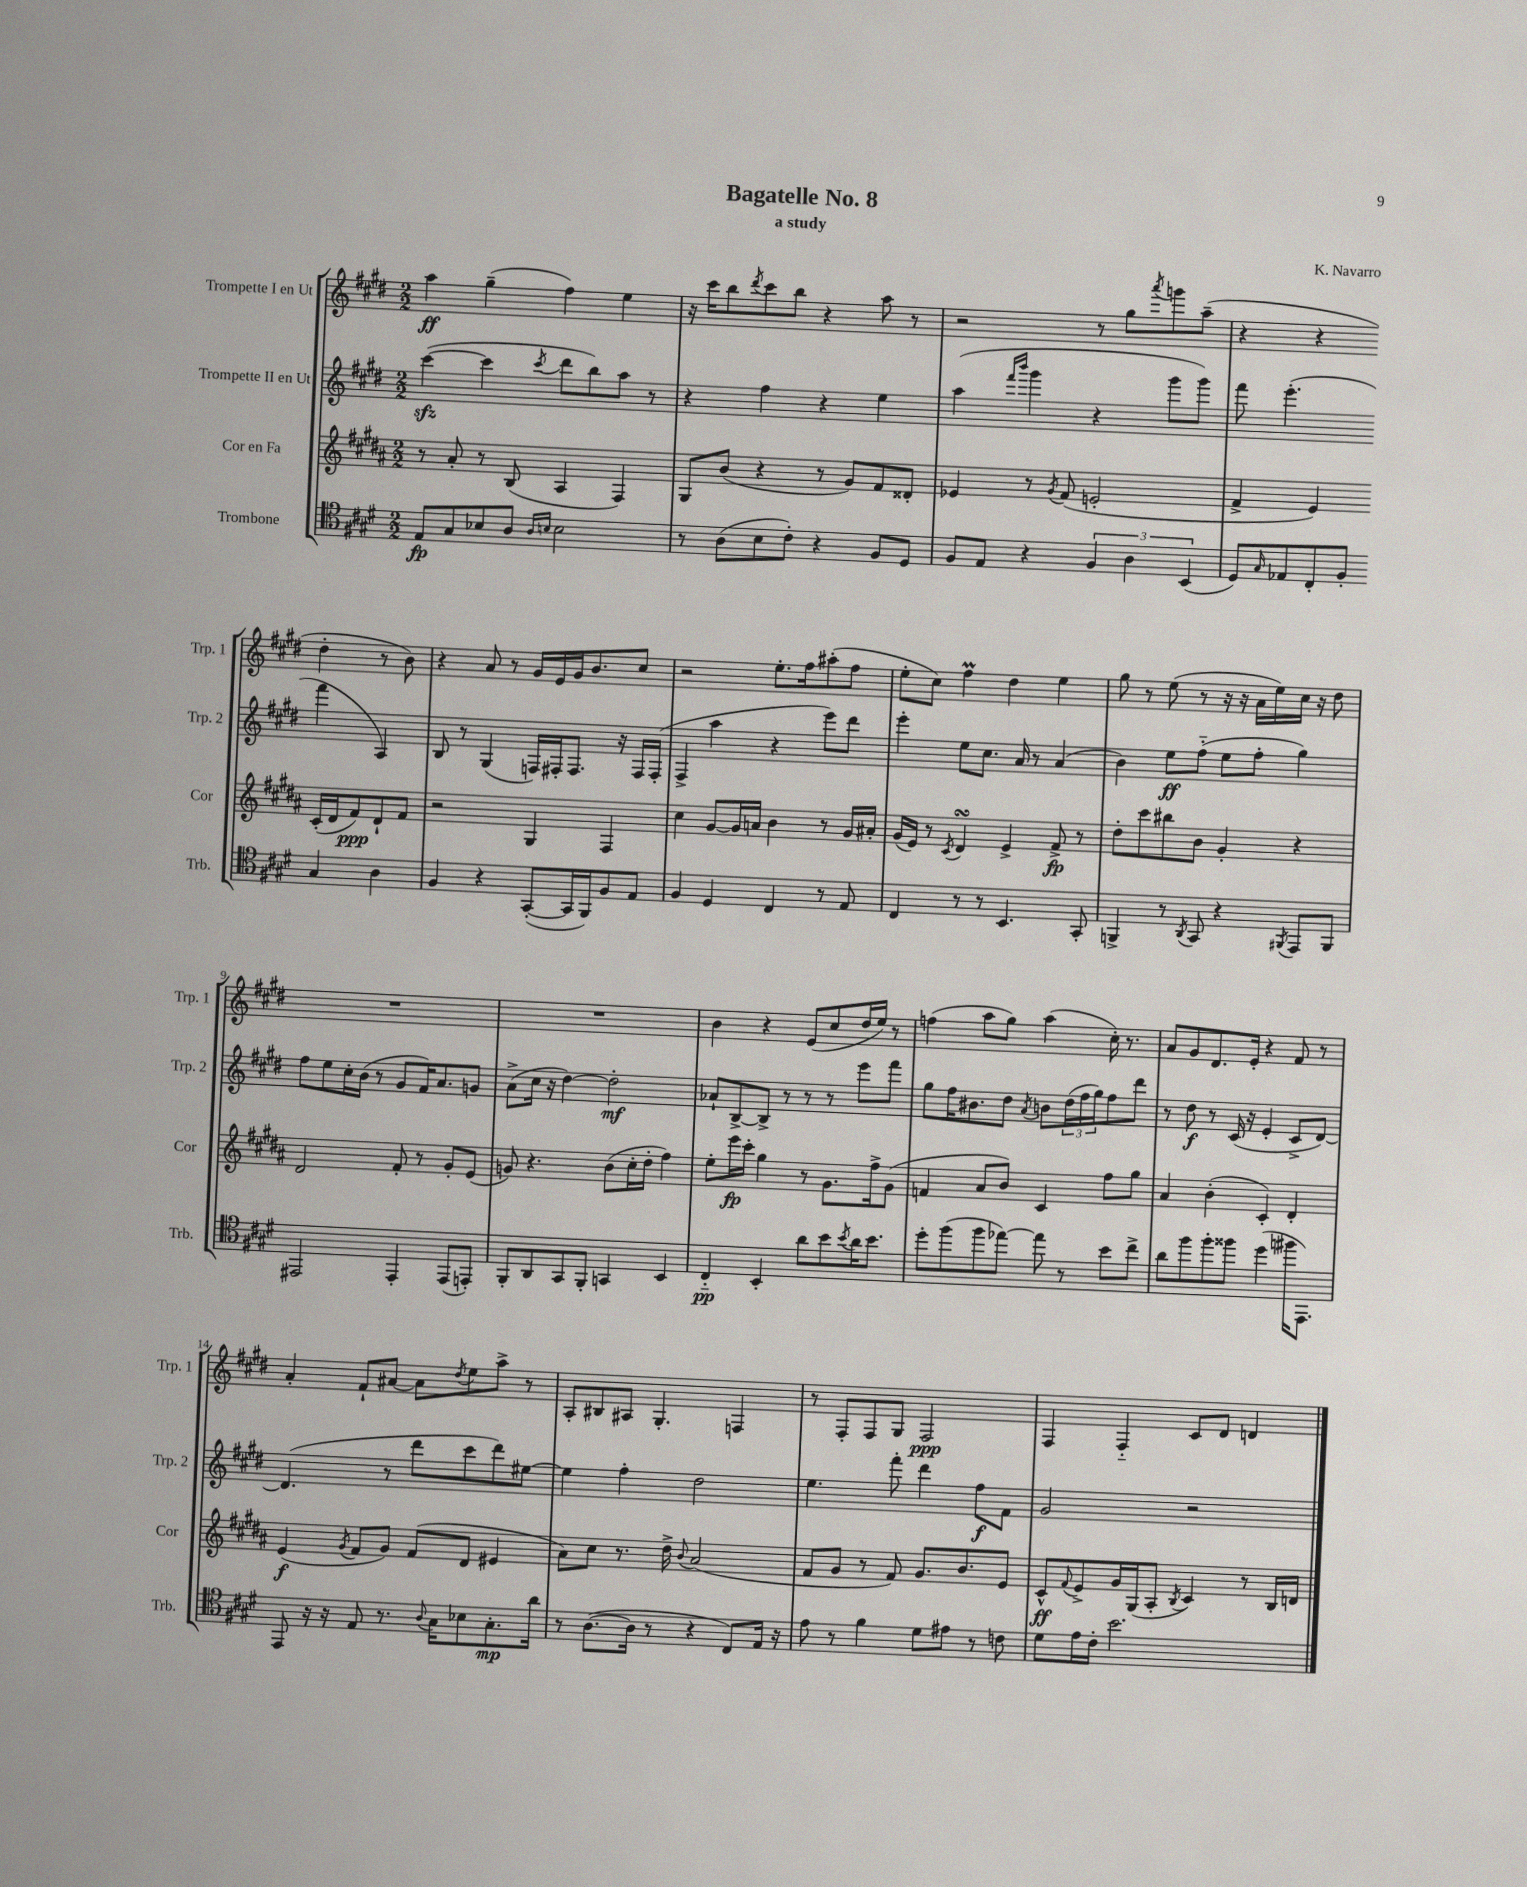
\header { title = "Bagatelle No. 8" composer = "K. Navarro" subtitle = "a study" }
<<
\new StaffGroup <<
\new Staff = "s0" \with { instrumentName = "Trompette I en Ut" shortInstrumentName = "Trp. 1" } {
    \clef treble \key e \major \numericTimeSignature \time 2/2
    a''4\ff gis''4--( fis''4) e''4 |
    r16 cis'''16 b''8 \acciaccatura { dis'''8 } cis'''8 b''8 r4 a''8 r8 |
    r2 r8 gis''8 \acciaccatura { a'''8 } g'''8 a''8--( |
    r4 r4 dis''4-. r8 b'8) |
    r4 a'8 r8 gis'16 e'16 gis'16 b'8. cis''8 |
    r2 e''8.-. fis''16 ais''8-.( fis''8 |
    e''8-. cis''8) fis''4\prall dis''4 e''4 |
    gis''8 r8 e''8( r8 r16 r16 a'16 e''16) cis''16 r16 dis''8 |
    R1 |
    R1 |
    b'4 r4 e'8( cis''8 dis''16 e''16) r8 |
    f''4( a''8 gis''8) a''4( cis''16-.) r8. |
    a'8 gis'8 dis'8. e'16-. r4 fis'8 r8 |
    a'4-. fis'8-! ais'8~ ais'8 \acciaccatura { dis''8 } e''8 a''8-> r8 |
    a8-. bis8 ais8 gis4.-. f4 |
    r8 fis8-. fis8 gis8 fis2\ppp |
    fis4 fis4-_ cis'8 dis'8 d'4 \bar "|." |
}
\new Staff = "s1" \with { instrumentName = "Trompette II en Ut" shortInstrumentName = "Trp. 2" } {
    \clef treble \key e \major \numericTimeSignature \time 2/2
    cis'''4~\sfz( cis'''4 \acciaccatura { cis'''8 } dis'''8 b''8) a''8 r8 |
    r4 fis''4 r4 e''4 |
    a''4( \grace { fis'''16 b'''16 } gis'''4 r4 gis'''8 gis'''8) |
    fis'''8 e'''4.-.( fis'''4 a4) |
    b8 r8 gis4( f16) fis16-. fis8. r16 fis16 fis16-.( |
    fis4-> a''4 r4 e'''8) dis'''8 |
    e'''4-. e''8 cis''8. a'16 r8 a'4( |
    b'4) e''8\ff fis''8-_( e''8 fis''8-. gis''4) |
    fis''8 e''8 cis''16-. b'16( r8 gis'8 fis'16) a'8. g'8 |
    a'8->( cis''16 r16 dis''4~) dis''2-.\mf |
    aes'8-! b8~-> b8-> r8 r8 r8 e'''8 fis'''8 |
    gis''8 fis''16 bis'8. dis''8 \acciaccatura { a'8 } b'8 \tuplet 3/2 { dis''16( fis''16 gis''16) } fis''8 dis'''8 |
    r8 dis''8\f r8 cis'16( r16 e'4-. cis'8-> dis'8~) |
    dis'4.( r8 dis'''8 cis'''8 dis'''8) eis''8~ |
    eis''4 fis''4-. dis''2 |
    e''4. fis'''8-. dis'''4 fis''8\f fis'8 |
    gis'2 r2 \bar "|." |
}
\new Staff = "s2" \with { instrumentName = "Cor en Fa" shortInstrumentName = "Cor" } {
    \clef treble \key b \major \numericTimeSignature \time 2/2
    r8 ais'8-. r8 b8( ais4 fis4) |
    gis8 b'8( r4 r8 gis'8) fis'8 disis'8-. |
    ees'4 r8 \acciaccatura { gis'8 } fis'8( e'2-. |
    fis'4-> e'4) cis'16-.( dis'16 fis'8\ppp) dis'8-! fis'8 |
    r2 gis4 fis4 |
    cis''4 gis'8~ gis'16 a'16 b'4 r8 gis'16 ais'16-. |
    gis'16( e'16) r8 \acciaccatura { cis'8 } dis'4\turn e'4-> fis'8->\fp r8 |
    dis''8-. cis'''8 bis''8 b'8 gis'4-. r4 |
    dis'2 fis'8-. r8 gis'8-. e'8( |
    g'8) r4. b'8( cis''16-. dis''16-. fis''4) |
    e''8-. e'''16\fp cis'''16-. gis''4 r8 gis'8. fis''16-> gis'8( |
    f'4 ais'8 b'8) cis'4 fis''8 gis''8 |
    ais'4 b'4-.( cis'4-.) dis'4-. |
    e'4\f( \acciaccatura { gis'8 } fis'8 gis'8) fis'8( dis'8 eis'4 |
    ais'8) cis''8 r8. dis''16-> \appoggiatura { b'8 } ais'2( |
    fis'8 gis'8 r8 fis'8) gis'8. b'8. e'8 |
    cis'8-^\ff \appoggiatura { fis'8 } e'8-> gis'16 gis16( ais8-. \acciaccatura { b8 } cis'4) r8 b16 d'16 \bar "|." |
}
\new Staff = "s3" \with { instrumentName = "Trombone" shortInstrumentName = "Trb." } {
    \clef tenor \key e \major \numericTimeSignature \time 2/2
    e8\fp gis8 bes8 a8 \grace { a16 b16 } b2 |
    r8 a8( b8 cis'8-.) r4 fis8 dis8 |
    fis8 e8 r4 \tuplet 3/2 { fis4 a4 b,4( } |
    dis8) \grace { gis16 } ees8 cis8-. fis8-. gis4 a4 |
    fis4 r4 gis,8~-.( gis,16 fis,16) fis8 e8 |
    fis4 dis4 cis4 r8 e8 |
    cis4 r8 r8 b,4. gis,8-. |
    f,4-> r8 \acciaccatura { a,8 } gis,8 r4 \acciaccatura { fis,8 } e,8 fis,8 |
    eis,2 eis,4-. eis,8( e,8-.) |
    fis,8-. a,8 gis,8 fis,8-. g,4 b,4 |
    cis4-_\pp b,4-. a'8 b'8 \acciaccatura { b'8 } a'16 b'8. |
    dis''8-. fis''8( fis''8 ees''8~) ees''8 r8 b'8 cis''8-> |
    a'8 fis''8 fis''8-. fisis''8 dis''4( fis''16 e,8.) |
    e,8 r16 r16 e8 r8. \appoggiatura { a8 } gis16 bes8 gis8.-.\mp a'16 |
    r8 a8.~( a16 r8 r4 cis8) e16 r16 |
    e'8 r8 fis'4 dis'8 eis'8 r8 c'8 |
    dis'8 e'16 cis'16-. b'2. \bar "|." |
}
>>
>>
